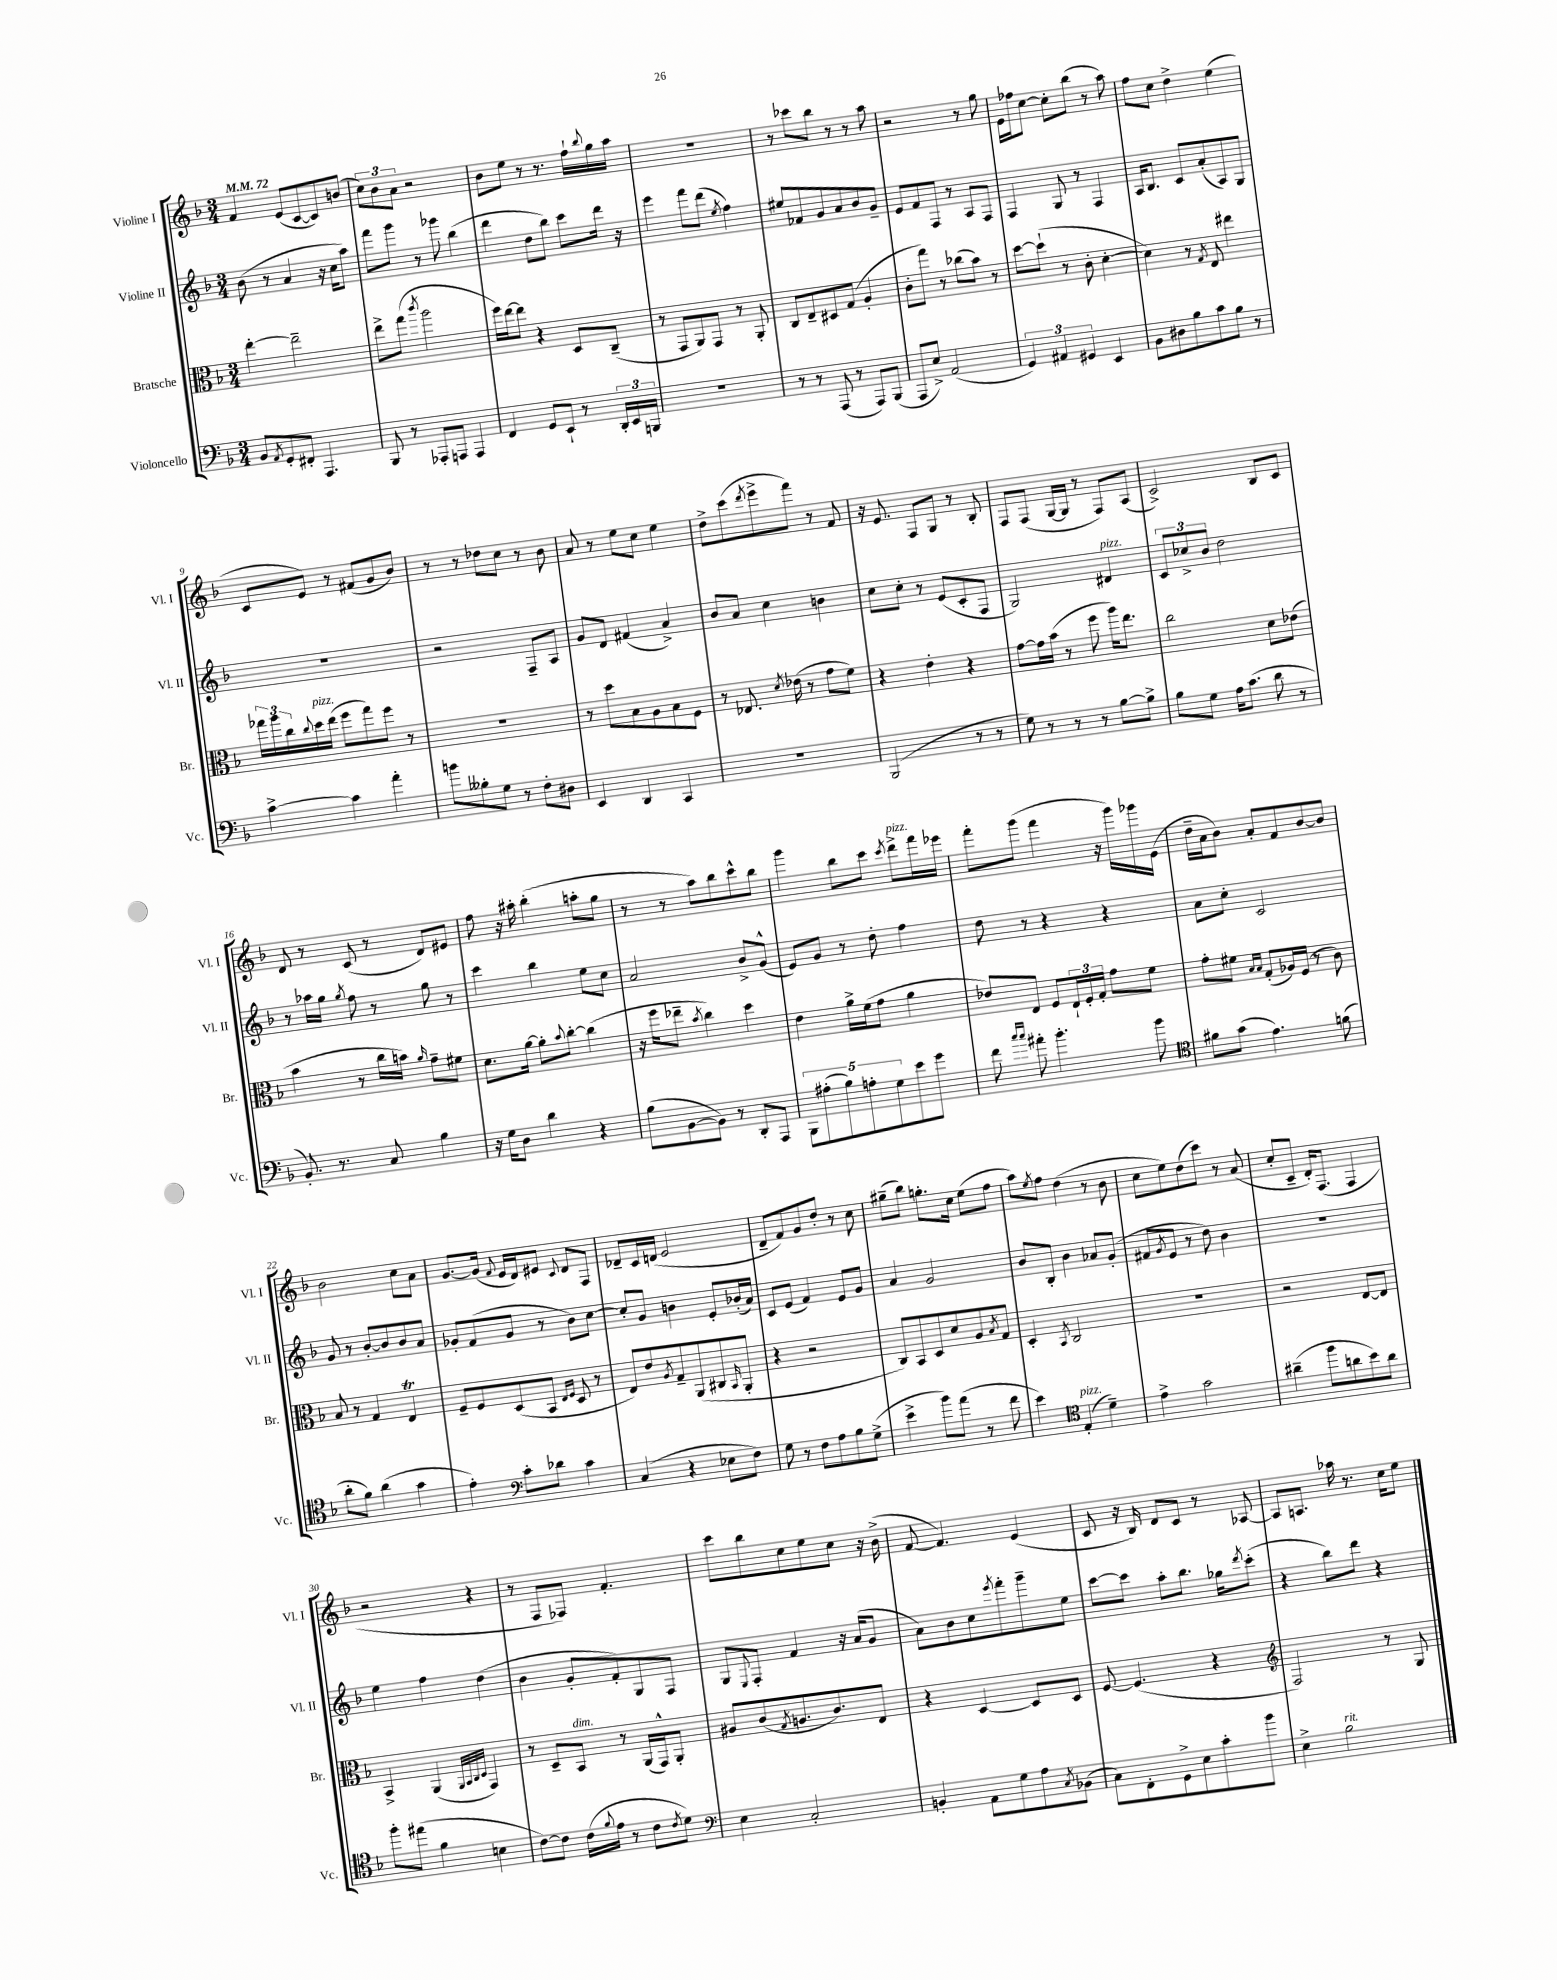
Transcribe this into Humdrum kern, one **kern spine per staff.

**kern	**kern	**kern	**kern
*staff4	*staff3	*staff2	*staff1
*clefF4	*clefC3	*clefG2	*clefG2
*k[b-]	*k[b-]	*k[b-]	*k[b-]
*M3/4	*M3/4	*M3/4	*M3/4
*MM72	*MM72	*MM72	*MM72
8BB-/L	[4ee'\	(8b-\	4f/
8qAA/	.	.	.
8GG'/	.	8r	.
8FF#'/J	2ee~\]	4a/	(8e/L
4.AAA/	.	.	[8c/
.	.	16r	8c/])
.	.	16cc\LK	.
.	.	8aa\J)	(8b/J
=	=	=	=
8BBB-/	8ee^\L	8fff\L	12cc\L)
.	.	.	12b-\
8r	(8gg\J	8ggg\J	.
.	.	.	12a\J
.	8qccc/	.	.
8AAA-'/L	2aa\	8r	2r
8AAA/J	.	8ggg-\	.
4AAA/	.	(4bb-\	.
=	=	=	=
4FF/	16ff\LL)	4ddd\	8b-\L
.	[16ee\J	.	.
.	8ee\]J	.	8ee\J
8GG/L	4r	8dd\L	8r
8EE`/J	.	8bb-\J)	8.r
8r	8D/L	8ccc\L	.
.	.	.	16ff`\LL
.	.	.	8qqbb-/
24DD'/LL	(8C~/J	16ddd\Jk	16gg\
24EE/	.	.	.
.	.	16r	16aa\JJ
24BBB/JJ	.	.	.
=	=	=	=
2.r	8r	4eee\	2.r
.	8GG/L	.	.
.	8AA/)	8fff\L	.
.	8GG/J	(8ddd\J	.
.	.	8qee/	.
.	8r	4ff\)	.
.	8AA'/	.	.
=	=	=	=
8r	8C/L	8ee#/L	8r
8r	8E~/	8f-/	8ccc-\L
(8AAA/	8D#/	8g/	8bb-\J
8r	(8G/J	8a/	8r
8AAA/L)	4A'/	8b-/	8r
(8BBB-/J	.	8g~/J	8aa\
=	=	=	=
8AAA/L	8c'\L	8e/L	2r
8E^/J)	8gg\J)	8f/	.
(2AA/	8r	8F/J	.
.	(8cc-\L	8r	.
.	8b-\J)	8A/L	8r
.	8r	8F/J	8gg\
=	=	=	=
6GG/)	[8dd\L	4F/	16e\LL
.	.	.	16ff-\J
.	(8dd`\]J	.	[8cc\J
6AA#/	.	.	.
.	8r	8G/	8cc'\]L
6GG#/	.	.	.
.	8c'\	8r	(8bb-\J
4EE/	[4d'\	4F/	8r
.	.	.	8aa\)
=	=	=	=
8BB-\L	4d\])	16A/LK	8ff\L
.	.	8.B-/J	.
8D#\	.	.	8cc\J
8B-\	8r	8c/L	4dd^\
.	8qG/	.	.
8c\	8E/	(8a'/	.
8B-\J	4ee#\	8A/)	(4ee\
8r	.	8G/J	.
=	=	=	=
[4c^\	24gg-\LL	2.r	8c/L
.	24aa\	.	.
.	24cc\	.	.
.	8qqcc/	.	.
.	16dd\	.	8e/J)
.	(16ee\JJ	.	.
4c\]	8ff\L	.	8r
.	8gg-\)	.	(8f#/L
4a'\	8ff\J	.	8g/
.	8r	.	8b-/J)
=	=	=	=
8b\L	2.r	2r	8r
8B--'\	.	.	8r
8G\J	.	.	8dd-\L
8r	.	.	8cc\J
8F'\L	.	8F~/L	8r
8D#\J	.	8A/J	8b-\
=	=	=	=
4EE/	8r	8g/L	8a/
.	8dd\L	8d/J	8r
4DD/	8B-\	(4f#/	8ee\L
.	8A\	.	8cc\J
4CC/	8B-\	4a^/)	4ee\
.	8F\J	.	.
=	=	=	=
2.r	8r	8b-/L	8dd^\L
.	8.E-/	8a/J	(8ccc\
.	.	.	8qddd/
.	.	4cc\	8eee^\
.	8qd/	.	.
.	(16e-\	.	.
.	8r	.	8fff\J)
.	8g\L	4b\	8r
.	8f\J)	.	8f/
=	=	=	=
(2BBB-/	4r	8cc\L	16r
.	.	.	8.e/
.	.	8cc'\J	.
.	4e'\	8r	8F/L
.	.	(8e/L	8G/J
8r	4r	8c'/	8r
8r	.	8F/J	8B-'/
=	=	=	=
8G\)	[8g\L	2G/)	8F/L
8r	16g\]L	.	(8F/J
.	(16b-\JJ	.	.
8r	8r	.	[16G/LL
.	.	.	16G/]JJ
8r	8ff\	.	8r
[8B-\L	16aa\LK)	4d#/	8F/L)
.	8.ee\J	.	.
8B-^\]J	.	.	(8A/J
=	=	=	=
8B-\L	2cc\	12c/L	2c^/)
.	.	12cc-^/	.
8G\J	.	.	.
.	.	12b-/J	.
16A\LK	.	2dd\	.
(8.c\J	.	.	.
8d\	8d\L	.	8B-/L
8r	(8e-\J	.	8c/J
=	=	=	=
8.BB-'/)	4b-\	8r	8d/
.	.	16aa-\LL	8r
8.r	.	16gg\JJ	.
.	.	8qgg/	.
.	8r	8ff\	(8c/
8C/	16cc\LL	8r	8r
.	16b\JJ)	.	.
.	16qqa/	.	.
4B-\	8g~\L	8gg\	8d/L)
.	8f#\J	8r	8e#/J
=	=	=	=
16r	8.d\L	4ccc\	8ff\
16G\LK	.	.	.
8D\J	.	.	16r
.	[16a\Jk	.	16aa#'\
4d\	8a'\]L	4bb-\	(4bb-'\
.	8qqb-/	.	.
.	[8cc'\J	.	.
4r	(4cc\]	8ee\L	8aa'\L
.	.	8cc\J	8gg\J
=	=	=	=
(8B-\L	16r	2a/	8r
.	16ff\LK	.	.
[8BB-\	8ee-~\J	.	8r
.	8qb-/	.	.
8BB-\]J)	4cc\)	.	8aa\L)
8r	.	.	8bb-\
8DD'/L	4dd\	8b-^/L	8ccc^^\
8AAA/J	.	(8g^^/J	8bb-\J
=	=	=	=
10BBB-\L	4e\	8e/L)	4ggg\
(10A#'\	.	.	.
.	.	8g/J	.
10B-\)	.	.	.
.	16a^\LL	8r	8bb-\L
10A'\	.	.	.
.	(16f\J	.	.
.	8g\J	8dd'\	8ccc\J
10G\	.	.	.
.	.	.	8qccc/
8e\	4a\	4ff\	8ddd^\L
8g\J	.	.	16fff\L
.	.	.	16eee-\JJ
=	=	=	=
8f\	8e-/L)	8dd\	8fff'\L
16qqcc/LL	.	.	.
16qqcc/JJ	.	.	.
8a#'\	8E/J	8r	(8ggg\J
4.b-'\	8F/L	4r	4fff\
.	24E`/L	.	.
.	24F'/	.	.
.	24G'/JJ	.	.
.	8g\L	4r	16r
.	.	.	16ggg\LL)
8b-\	8f\J	.	16ggg-\
.	.	.	(16e\JJ
=	=	=	=
*clefC4	*	*	*
8f#\L	8g'\L	8a\L	16dd~\LL
.	.	.	16a\J
(8g\J	8f#\J	8cc'\J	8b-\J)
.	16qqB-/LL	.	.
.	16qqB-/JJ	.	.
4.e\)	(8G'/L	2c/	8a'/L
.	16A-/L)	.	8f/
.	(16F/JJ	.	.
.	8r	.	[8b-/
(8f\	8c\)	.	8b-/]J
=	=	=	=
8a'\L	8B-/	8g/	2b-\
8f\J)	8r	8r	.
(4a\	4G/	[8b-'/L	.
.	.	8b-/]	.
4g\	4E/	8b-/	8cc\L
.	.	8a/J	8a\J
=	=	=	=
4e'\)	8F~/L	8g-'/L	[8.g/L
.	8F/	(8f/	.
.	.	.	(16g/]Jk
*clefF4	*	*	*
.	.	.	8qqf/
8c'\L	(8D/	8g-/J	16e/LL
.	.	.	16d/J)
8d-\J	8BB-/J	8r	8e#/J
.	16qqE/LL	.	.
.	16qqF/JJ	.	8qqc/
4c\	8D/	8b-\L)	8d/L
.	8r	[8cc\J	8F/J
=	=	=	=
(4C/	8E/L)	8cc'/]L	8d-~/L
.	8e/	8g/J	16c/L
.	.	.	(16d/JJ
.	8qA/	.	.
4r	8G~/	4b\	2e/
.	(8AA/	.	.
8E-\L	8C#/	8e'/L	.
.	16qqBB-/	.	.
8F\J)	8AA'/J	(16b-'/L	.
.	.	16a/JJ)	.
=	=	=	=
8G\	4r	8c/L	8d~/L
8r	.	(8e/J	8f/)
8F\L	2r	4f/)	8g/
8A\	.	.	8dd'/J
8B-\	.	8e/L	8r
(8G^\J	.	8g/J	8cc\
=	=	=	=
4e^\	8C/L)	4a/	(8gg#~\L
.	8BB-/	.	8bb-\J)
8b-\L)	8D/	2g/	8.gg'\L
(8a\J	8d/	.	.
.	.	.	16cc\Jk
8r	8A/	.	(8ee\L
.	8qB-/	.	.
8f\	8G/J	.	8ff\J
=	=	=	=
4e\)	4D'/	8b-/L	8aa\L)
.	.	.	8qee/
.	.	8B-'/J	8ff\J
*clefC4	*	*	*
.	8qBB-/	.	.
(4E'/	2C/	4b-\	(4dd\
4d~\)	.	8a-/L	8r
.	.	(8g'/J	8b-\
=	=	=	=
4e^\	2.r	8f#/L	8cc\L
.	.	8qg/	.
.	.	8e/J	8ee\)
2g\	.	8r	(8dd\
.	.	8dd\)	8ccc\J)
.	.	4b-\	8r
.	.	.	(8a/
=	=	=	=
(4a#~\	2r	2.r	8cc'/L
.	.	.	8c~/J
8ff\L	.	.	16d'/LK)
.	.	.	(8.F/J
8a\	.	.	.
8b-\)	[8E/L	.	4F/
8a\J	8E/]J	.	.
=	=	=	=
8ff'\L	4BB-^/	4ee\	2r
(8ee#\J	.	.	.
4f\	(4AA/	4ff\	.
.	32qqAA/LLL	.	.
.	32qqBB-/	.	.
.	32qqC/	.	.
.	32qqD/JJJ	.	.
4B\	4GG/)	(4dd\	4r
=	=	=	=
[8c\L)	8r	4b-\	8r
8c\]J	8D~/L	.	8F/L
(16c\LL	8BB-/J	8g'/L	8F-/J)
8qqf/	.	.	.
16e\JJ	.	.	.
8r	8r	8f'/)	4.f'/
8c\L	(16AA/LL	8G/	.
.	16GG^^/J)	.	.
8qc/	.	.	.
8d\J)	8AA'/J	8F/J	.
=	=	=	=
*clefF4	*	*	*
4E\	8A#/L	8G/L	8ccc\L
.	.	8qqE/	.
.	(8c/	8F'/J	8bb-\
.	8qG/	.	.
2C'/	8.A/	4f/	8cc\
.	.	.	8ee\
.	8.c/)	.	.
.	.	16r	8cc\J
.	.	(16a/LK	.
.	8E/J	8g/J	16r
.	.	.	(16b-^\
=	=	=	=
4BB'/	4r	8a\L)	[8f/
.	.	8b-\	4.f/])
8AA\L	[4D/	8cc\	.
.	.	8qeee/	.
8G\	.	8fff'\	.
8A\	8D/]L	8ggg~\	(4e/
8qC/	.	.	.
(8BB-\J	8D/J	8ee\J	.
=	=	=	=
8C\L)	[8F/	[8ccc\L	8c/
8FF'\	(4.F/]	8ccc\]J	16r
.	.	.	16B-/)
8GG^\	.	8aa'\L	8d/L
8E\	.	8.bb-\J	8c/J
8c'\	4r	.	8r
.	.	16gg-\LK	.
.	.	8qddd/	.
8b-\J	.	(8ccc'\J	[8A-/
=	=	=	=
*	*clefG2	*	*
4E^\	2F/)	4r	8A-/]L
.	.	.	8.A/J
2B-\	.	8bb-\L)	.
.	.	.	16aa-\
.	.	8ddd\J	8.r
.	8r	4r	.
.	.	.	16cc\LK
.	8G/	.	8ee\J
==	==	==	==
*-	*-	*-	*-
